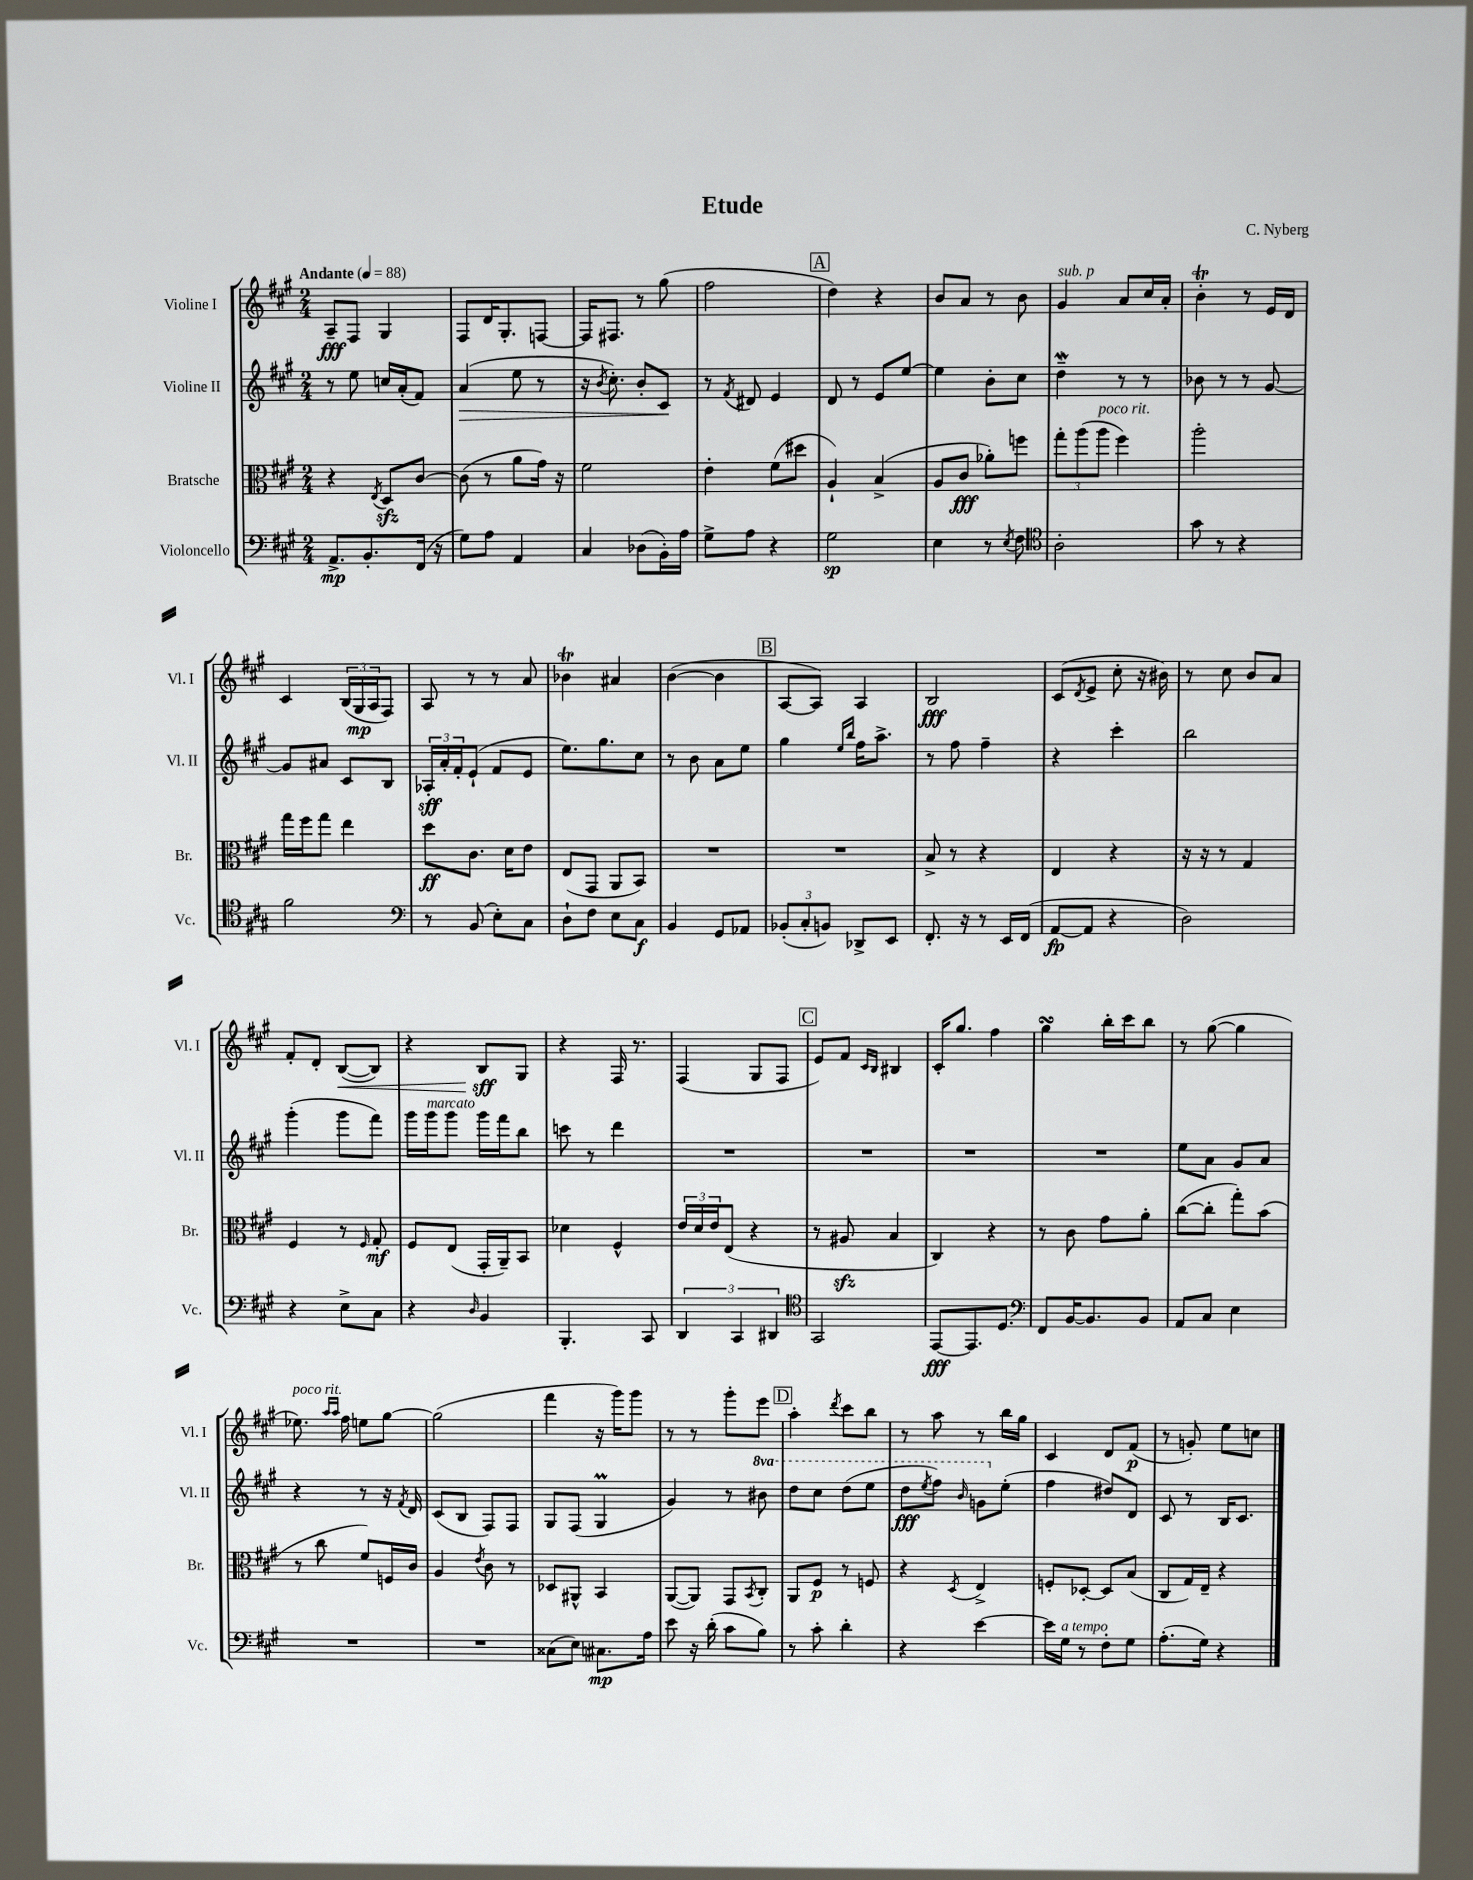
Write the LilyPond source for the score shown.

\header { title = "Etude" composer = "C. Nyberg" }
<<
\new StaffGroup <<
\new Staff = "s0" \with { instrumentName = "Violine I" shortInstrumentName = "Vl. I" } {
    \clef treble \key a \major \numericTimeSignature \time 2/4 \tempo "Andante" 4 = 88
    a8--\fff fis8 gis4 |
    fis8 d'16 gis8.-. f8~ |
    f16 fis8. r8 gis''8( |
    fis''2 |
    \mark \markup { \box "A" } d''4) r4 |
    b'8 a'8 r8 b'8 |
    gis'4^\markup { \italic "sub. p" } a'8 cis''16 a'16-. |
    b'4-.\trill r8 e'16 d'16 |
    cis'4 \tuplet 3/2 { b16( gis16\mp a16 } fis8) |
    a8 r8 r8 a'8 |
    bes'4\trill ais'4 |
    b'4~( b'4 |
    \mark \markup { \box "B" } a8~ a8) a4 |
    b2\fff |
    cis'8( \acciaccatura { d'8 } e'8-> cis''8-. r16 bis'16) |
    r8 cis''8 b'8 a'8 |
    fis'8-. d'8-. b8~\<( b8) |
    r4 b8\sff\! gis8 |
    r4 fis16 r8. |
    fis4( gis8 fis8 |
    \mark \markup { \box "C" } e'8) fis'8 \grace { cis'16 b16 } bis4 |
    cis'16-. gis''8. fis''4 |
    gis''4\turn b''16-. cis'''16 b''8 |
    r8 gis''8~( gis''4 |
    ees''8.^\markup { \italic "poco rit." }) \grace { a''16 a''16 } fis''16 e''8 gis''8~ |
    gis''2( |
    fis'''4 r16 gis'''16) gis'''8 |
    r8 r8 gis'''8-. e'''8 |
    \mark \markup { \box "D" } a''4-. \acciaccatura { d'''8 } cis'''8 b''8 |
    r8 a''8 r8 b''16 gis''16 |
    cis'4 d'8 fis'8\p( |
    r8 g'8-.) e''8 c''8 \bar "|." |
}
\new Staff = "s1" \with { instrumentName = "Violine II" shortInstrumentName = "Vl. II" } {
    \clef treble \key a \major \numericTimeSignature \time 2/4 \set Staff.ottavationMarkups = #ottavation-simple-ordinals
    r8 e''8 c''16 a'16-.( fis'8) |
    a'4\>( e''8 r8 |
    r16 \acciaccatura { b'8 } cis''8.-.) b'8-. cis'8\! |
    r8 \acciaccatura { fis'8 } dis'8 e'4 |
    \mark \markup { \box "A" } d'8 r8 e'8 e''8~ |
    e''4 b'8-. cis''8 |
    d''4--\mordent r8 r8 |
    bes'8 r8 r8 gis'8~ |
    gis'8 ais'8 cis'8 b8 |
    \tuplet 3/2 { aes16-.\sff a'16-. fis'16-. } e'8-!( fis'8 e'8 |
    e''8.) gis''8. cis''8 |
    r8 b'8 a'8 e''8 |
    \mark \markup { \box "B" } gis''4 \grace { e''16 b''16 } fis''16 a''8.-> |
    r8 fis''8 fis''4-- |
    r4 cis'''4-. |
    b''2 |
    gis'''4-.( gis'''8 fis'''8) |
    gis'''16 gis'''16^\markup { \italic "marcato" } gis'''8 gis'''16 fis'''16 b''8 |
    c'''8 r8 d'''4 |
    R2 |
    \mark \markup { \box "C" } R2 |
    R2 |
    R2 |
    e''8 a'8 gis'8 a'8 |
    r4 r8 r16 \acciaccatura { fis'8 } d'16 |
    cis'8( b8 fis8) fis8 |
    gis8 fis8( gis4\prall |
    gis'4) r8 \ottava #1 bis''8 |
    \mark \markup { \box "D" } d'''8 cis'''8 d'''8( e'''8 |
    d'''8\fff \acciaccatura { e'''8 } fis'''8) \grace { b''16 } g''8 \ottava #0 e''8-.( |
    fis''4 dis''8) d'8 |
    cis'8 r8 b16 cis'8. \bar "|." |
}
\new Staff = "s2" \with { instrumentName = "Bratsche" shortInstrumentName = "Br." } {
    \clef alto \key a \major \numericTimeSignature \time 2/4
    r4 \acciaccatura { e8 } d8\sfz cis'8~ |
    cis'8( r8 a'8 gis'16) r16 |
    fis'2 |
    e'4-. fis'8( dis''8 |
    \mark \markup { \box "A" } a4-!) b4->( |
    a8 cis'8\fff aes'8-.) f''8 |
    \tuplet 3/2 { gis''8-. a''8( a''8^\markup { \italic "poco rit." } } fis''4) |
    a''2-. |
    gis''16 fis''16 gis''8 e''4 |
    d''8\ff cis'8. d'16 e'8 |
    e8( gis,8 a,8 b,8) |
    R2 |
    \mark \markup { \box "B" } R2 |
    b8-> r8 r4 |
    e4 r4 |
    r16 r16 r8 gis4 |
    fis4 r8 \grace { fis16 } gis8-.\mf |
    fis8 e8( gis,16-. a,16--) b,8 |
    des'4 fis4-^ |
    \tuplet 3/2 { e'16 d'16 e'16 } e8( r4 |
    \mark \markup { \box "C" } r8 ais8\sfz b4 |
    cis4) r4 |
    r8 cis'8 gis'8 a'8-. |
    cis''8~( cis''8-. gis''8-.) b'8( |
    r8 cis''8 fis'8) f16 cis'16 |
    a4 \acciaccatura { e'8 } cis'8 r8 |
    des8 ais,8-^ b,4 |
    a,8~( a,8) gis,8 \acciaccatura { b,8 } cis8-. |
    \mark \markup { \box "D" } a,8 fis8\p r8 f8 |
    r4 \acciaccatura { d8 } e4-> |
    f8-. des8~-. des8 b8( |
    cis8 gis16) e16-- r4 \bar "|." |
}
\new Staff = "s3" \with { instrumentName = "Violoncello" shortInstrumentName = "Vc." } {
    \clef bass \key a \major \numericTimeSignature \time 2/4
    a,8.->\mp b,8.-. fis,16( r16 |
    gis8) a8 a,4 |
    cis4 des8( b,16-.) a16 |
    gis8-> a8 r4 |
    \mark \markup { \box "A" } gis2\sp |
    e4 r8 \acciaccatura { e8 } fis8 |
    \clef tenor a2-. |
    gis'8 r8 r4 |
    fis'2 |
    \clef bass r8 b,8( e8-.) cis8 |
    d8-! fis8 e8 cis8\f |
    b,4 gis,8 aes,8 |
    \mark \markup { \box "B" } \tuplet 3/2 { bes,8-.( cis8-. b,8) } des,8-> e,8 |
    fis,8.-. r16 r8 e,16 fis,16( |
    a,8~\fp a,8 r4 |
    d2) |
    r4 e8-> cis8 |
    r4 \grace { d16 } b,4 |
    b,,4.-. cis,8 |
    \tuplet 3/2 { d,4 cis,4 dis,4 } |
    \mark \markup { \box "C" } \clef tenor gis,2 |
    e,8~\fff e,8. d8. |
    \clef bass fis,8 b,16~ b,8. b,8 |
    a,8 cis8 e4 |
    R2 |
    R2 |
    cisis8( e8) cis8.\mp a16 |
    e'8 r16 d'16-.( cis'8 b8) |
    \mark \markup { \box "D" } r8 cis'8-. d'4-. |
    r4 e'4~ |
    e'16 gis16^\markup { \italic "a tempo" } r8 fis8-. gis8 |
    a8.-.( gis16) r4 \bar "|." |
}
>>
>>
\layout { \context { \Score \remove "Bar_number_engraver" } }
